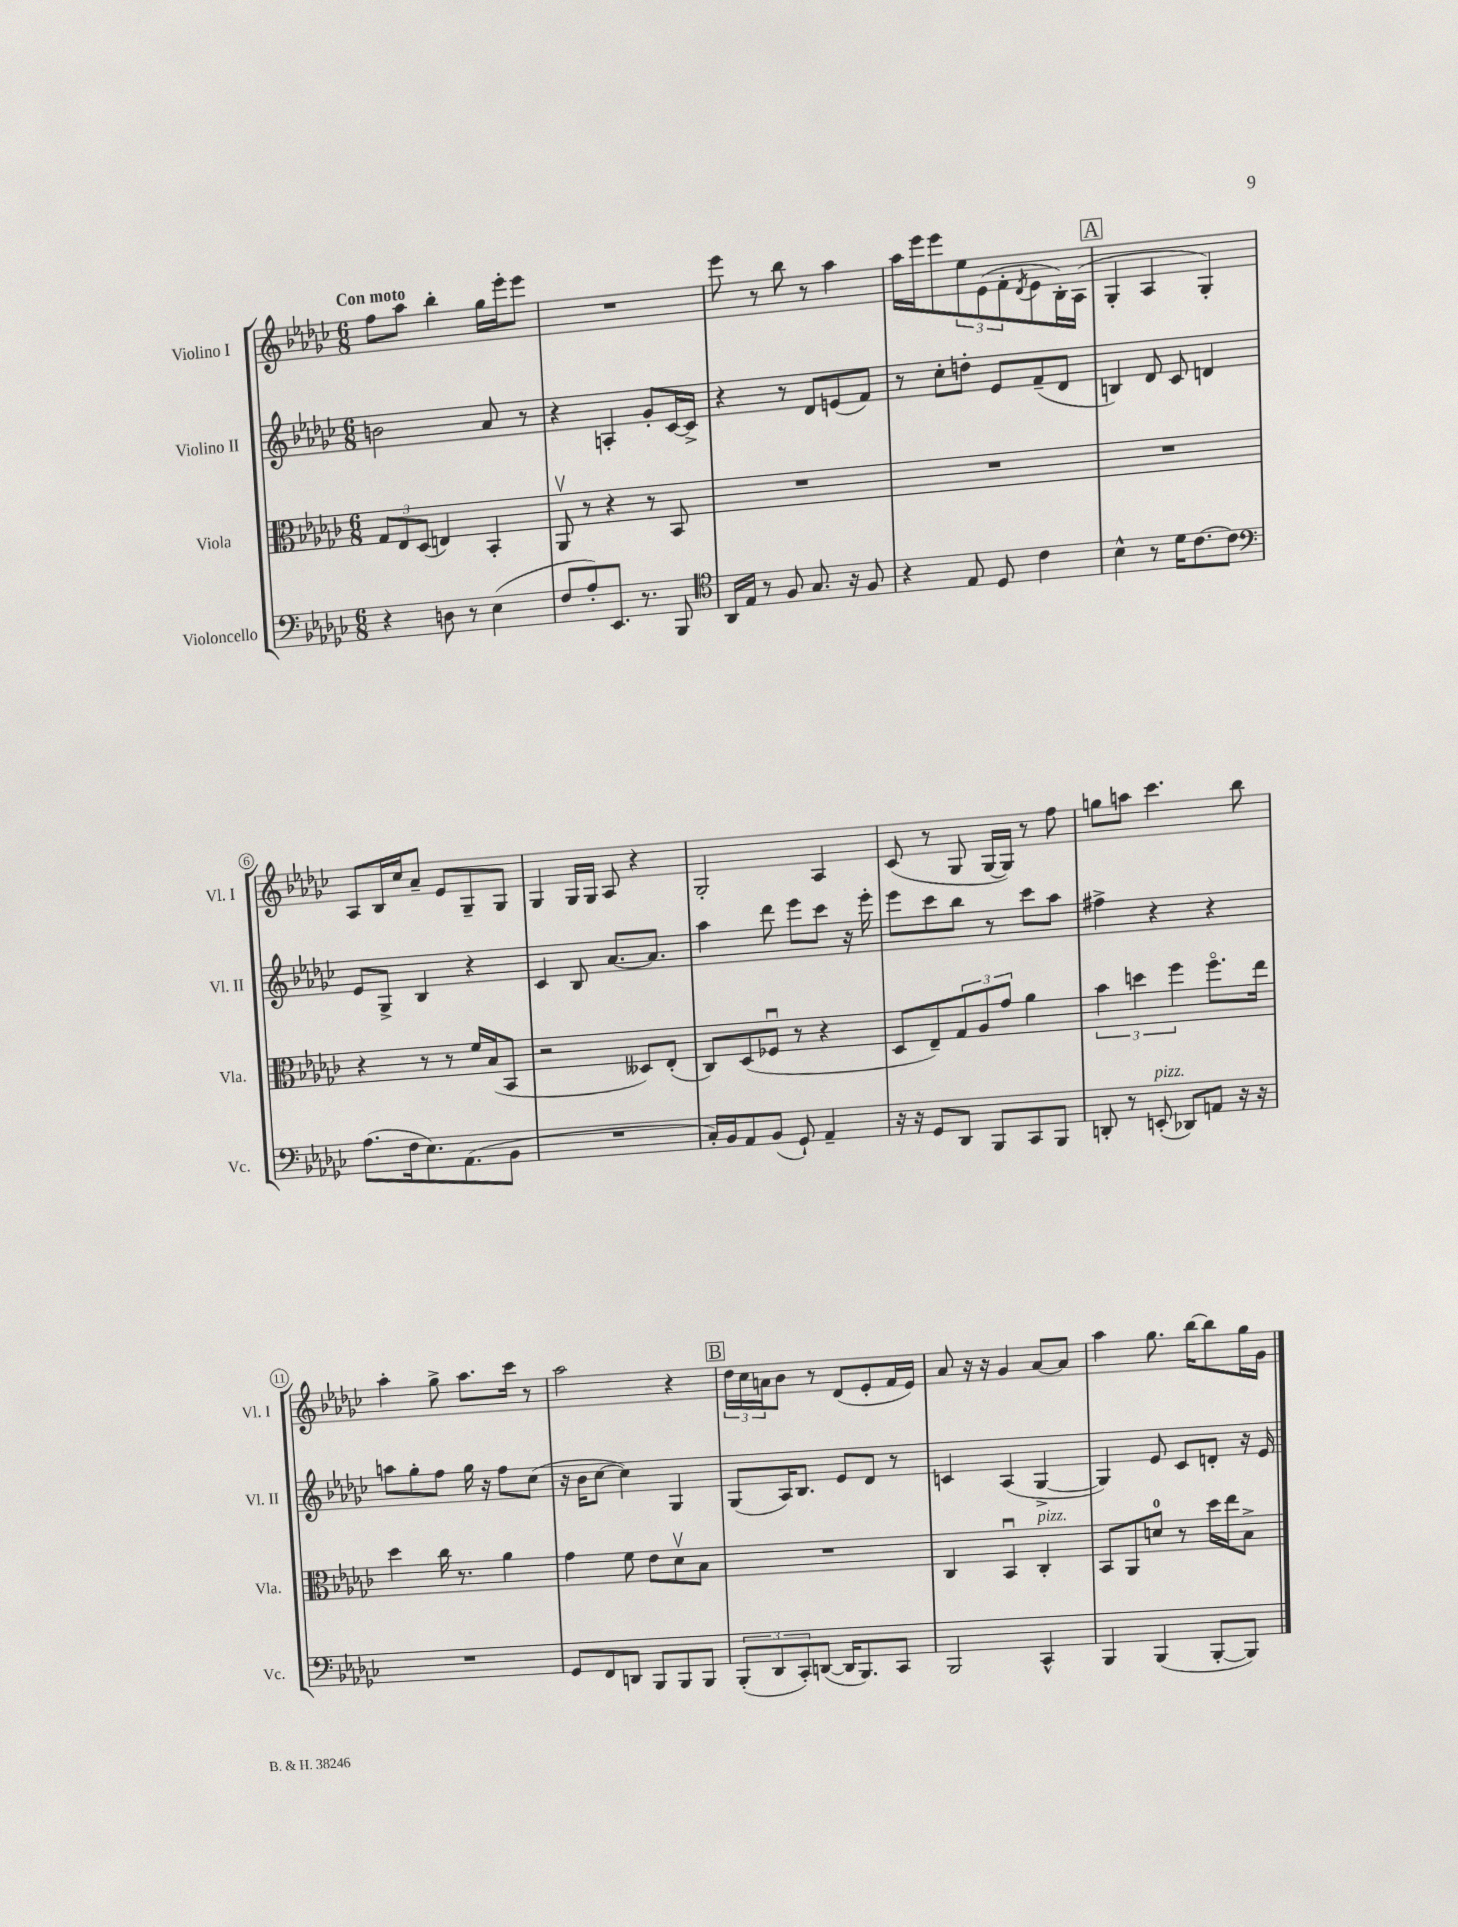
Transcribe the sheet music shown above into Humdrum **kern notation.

**kern	**kern	**kern	**kern
*part4	*part3	*part2	*part1
*staff4	*staff3	*staff2	*staff1
*I"Violoncello	*I"Viola	*I"Violino II	*I"Violino I
*I'Vc.	*I'Vla.	*I'Vl. II	*I'Vl. I
*clefF4	*clefC3	*clefG2	*clefG2
*k[b-e-a-d-g-c-]	*k[b-e-a-d-g-c-]	*k[b-e-a-d-g-c-]	*k[b-e-a-d-g-c-]
*M6/8	*M6/8	*M6/8	*M6/8
=1	=1	=1	=1
!	!	!	!LO:TX:a:B:t=Con moto
4r	12G-/L	2bn\	8ff\L
.	12E-/	.	.
.	.	.	8aa-\J
.	(12D-/J	.	.
8Dn\	4En/)	.	4bb-'\
8r	.	.	.
(4E-\	4BB-'/	8a-/	16gg-\LL
.	.	.	16eee-'\J
.	.	8r	8eee-\J
=2	=2	=2	=2
8F/L	8AA-v/	4r	2.r
8A-'/)	8r	.	.
8.EE-/J	4r	4An'/	.
8.r	.	.	.
.	8r	8g-'/L	.
8BBB-/	8BB-/	[16c-/L	.
.	.	16c-^/JJ]	.
=3	=3	=3	=3
*clefC4	*	*	*
16AA-/LL	2.r	4r	8eee-\
16E-/JJ	.	.	.
8r	.	.	8r
8F/	.	8r	8bb-\
8.G-/	.	8d-/L	8r
.	.	(8en/	4aa-\
16r	.	.	.
8F/	.	8f/J)	.
=4	=4	=4	=4
4r	2.r	8r	16aa-\LL
.	.	.	16eee-\J
.	.	8cc-'\L	8eee-\
8E-/	.	8ddn'\J	12ee-\
.	.	.	(12e-\
8D-/	.	8e-/L	.
.	.	.	12f'\
.	.	.	8qd-/
4c-\	.	(8f~/	8e-\
.	.	8d-/J	16B-'\L)
.	.	.	(16A-\JJ
!!LO:REH:place=s1:t=A
=5	=5	=5	=5
4B-^^\	2.r	4Bn/)	4G-'/
8r	.	8d-/	4A-/
16d-\KL	.	8c-/	.
[8.c-\	.	.	.
.	.	4dn/	4G-'/)
8c-\J]	.	.	.
!!LO:LB:g=z
=6	=6	=6	=6
*clefF4	*	*	*
(8.A-\L	4r	8e-/L	8A-/L
.	.	8G-^/J	16B-/L
16F\k	.	.	16cc-/J
8.E-\)	8r	4B-/	8a-~/J
.	8r	.	8e-/L
(8.AA-\	.	.	.
.	16f/LL	4r	8G-~/
.	(16B-/J	.	.
8BB-\J	8BB-/J	.	8G-/J
=7	=7	=7	=7
2.r	2r	4c-/	4G-/
.	.	8B-/	16G-/LL
.	.	.	16G-/JJ
.	.	[8.a-/L	8A-/
.	8D--X/L)	.	4r
.	.	8.a-/J]	.
.	(8E-'/J	.	.
=8	=8	=8	=8
16C-'/LL)	8C-/L)	4aa-\	2G-'/
16BB-/J	.	.	.
8AA-/	(8D-/	.	.
(8BB-/J	8F-Xu/J	8ddd-\	.
8GG-`/)	8r	8eee-\L	.
4AA-~/	4r	8ccc-\J	4A-/
.	.	16r	.
.	.	16eee-'\	.
=9	=9	=9	=9
16r	8D-/L	8eee-\L	(8c-/
16r	.	.	.
8GG-/L	8E-~/)	8ccc-\	8r
8DD-/J	12G-/	8bb-\J	8G-/
.	12A-/	.	.
8BBB-/L	.	8r	[16G-/LL
.	12g-/J	.	.
.	.	.	16G-/JJ])
8CC-/	4a-\	8ccc-\L	8r
8BBB-/J	.	8aa-\J	8ff\
=10	=10	=10	=10
8DDn'/	6b-\	4ff#X^\	8ggn\L
8r	.	.	8aan\J
.	6ddn\	.	.
!LO:TX:a:i:t=pizz.	!	!	!
(8EEn'/	.	4r	4.ccc-\
.	6ff\	.	.
8DD-X/L)	.	.	.
8AAn/J	8.ff\L	4r	.
16r	.	.	8bb-\
16r	16ee-\Jk	.	.
!!LO:LB:g=z
=11	=11	=11	=11
2.r	4dd-\	8aan\L	4aa-'\
.	.	8gg-'\	.
.	16cc-\	8ff\J	8gg-^\
.	8.r	.	.
.	.	16gg-\	8.aa-\L
.	.	16r	.
.	4a-\	8ff\L	.
.	.	.	16ccc-\Jk
.	.	(8cc-\J	8r
=12	=12	=12	=12
8GG-/L	4g-\	16r	2aa-\
.	.	16b-\KL	.
8FF/	.	[8cc-\J	.
8DDn/J	8f\	4cc-\])	.
8BBB-/L	8e-\L	.	.
8BBB-/	8d-v\	4G-/	4r
8BBB-/J	8B-\J	.	.
!!LO:REH:place=s1:t=B
=13	=13	=13	=13
(12BBB-'/L	2.r	(8G-/L	24dd-\LL
.	.	.	24cc-\
12DD-/	.	.	24an\J
.	.	16A-/K)	8b-\J
12CC-'/)	.	.	.
.	.	8.B-/J	.
([8DDn/J	.	.	8r
16DD/KL]	.	8e-/L	(8d-/L
8.BBB-/)	.	.	.
.	.	8d-/J	8e-'/
8CC-/J	.	8r	16f/L
.	.	.	16e-/JJ)
=14	=14	=14	=14
2BBB-/	4C-/	4cn/	8a-/
.	.	.	16r
.	.	.	16r
.	4BB-u/	(4A-/	4g-/
!	!LO:TX:a:i:t=pizz.	!	!
4CC-^^/	4C-'/	[4G-^/	[8a-/L
.	.	.	8a-/J]
=15	=15	=15	=15
4BBB-/	8BB-/L	4G-/])	4aa-\
.	8AA-/	.	.
(4BBB-/	8dn/J	8e-/	8.gg-\
.	8r	8c-/L	.
.	.	.	[16bb-\KL
[8BBB-'/L	16dd-\LL	8dn'/J	8bb-\]
.	16ee-\J	.	.
8BBB-/J])	8B-^\J	16r	16gg-\L
.	.	16e-/	16g-\JJ
==	==	==	==
*-	*-	*-	*-
